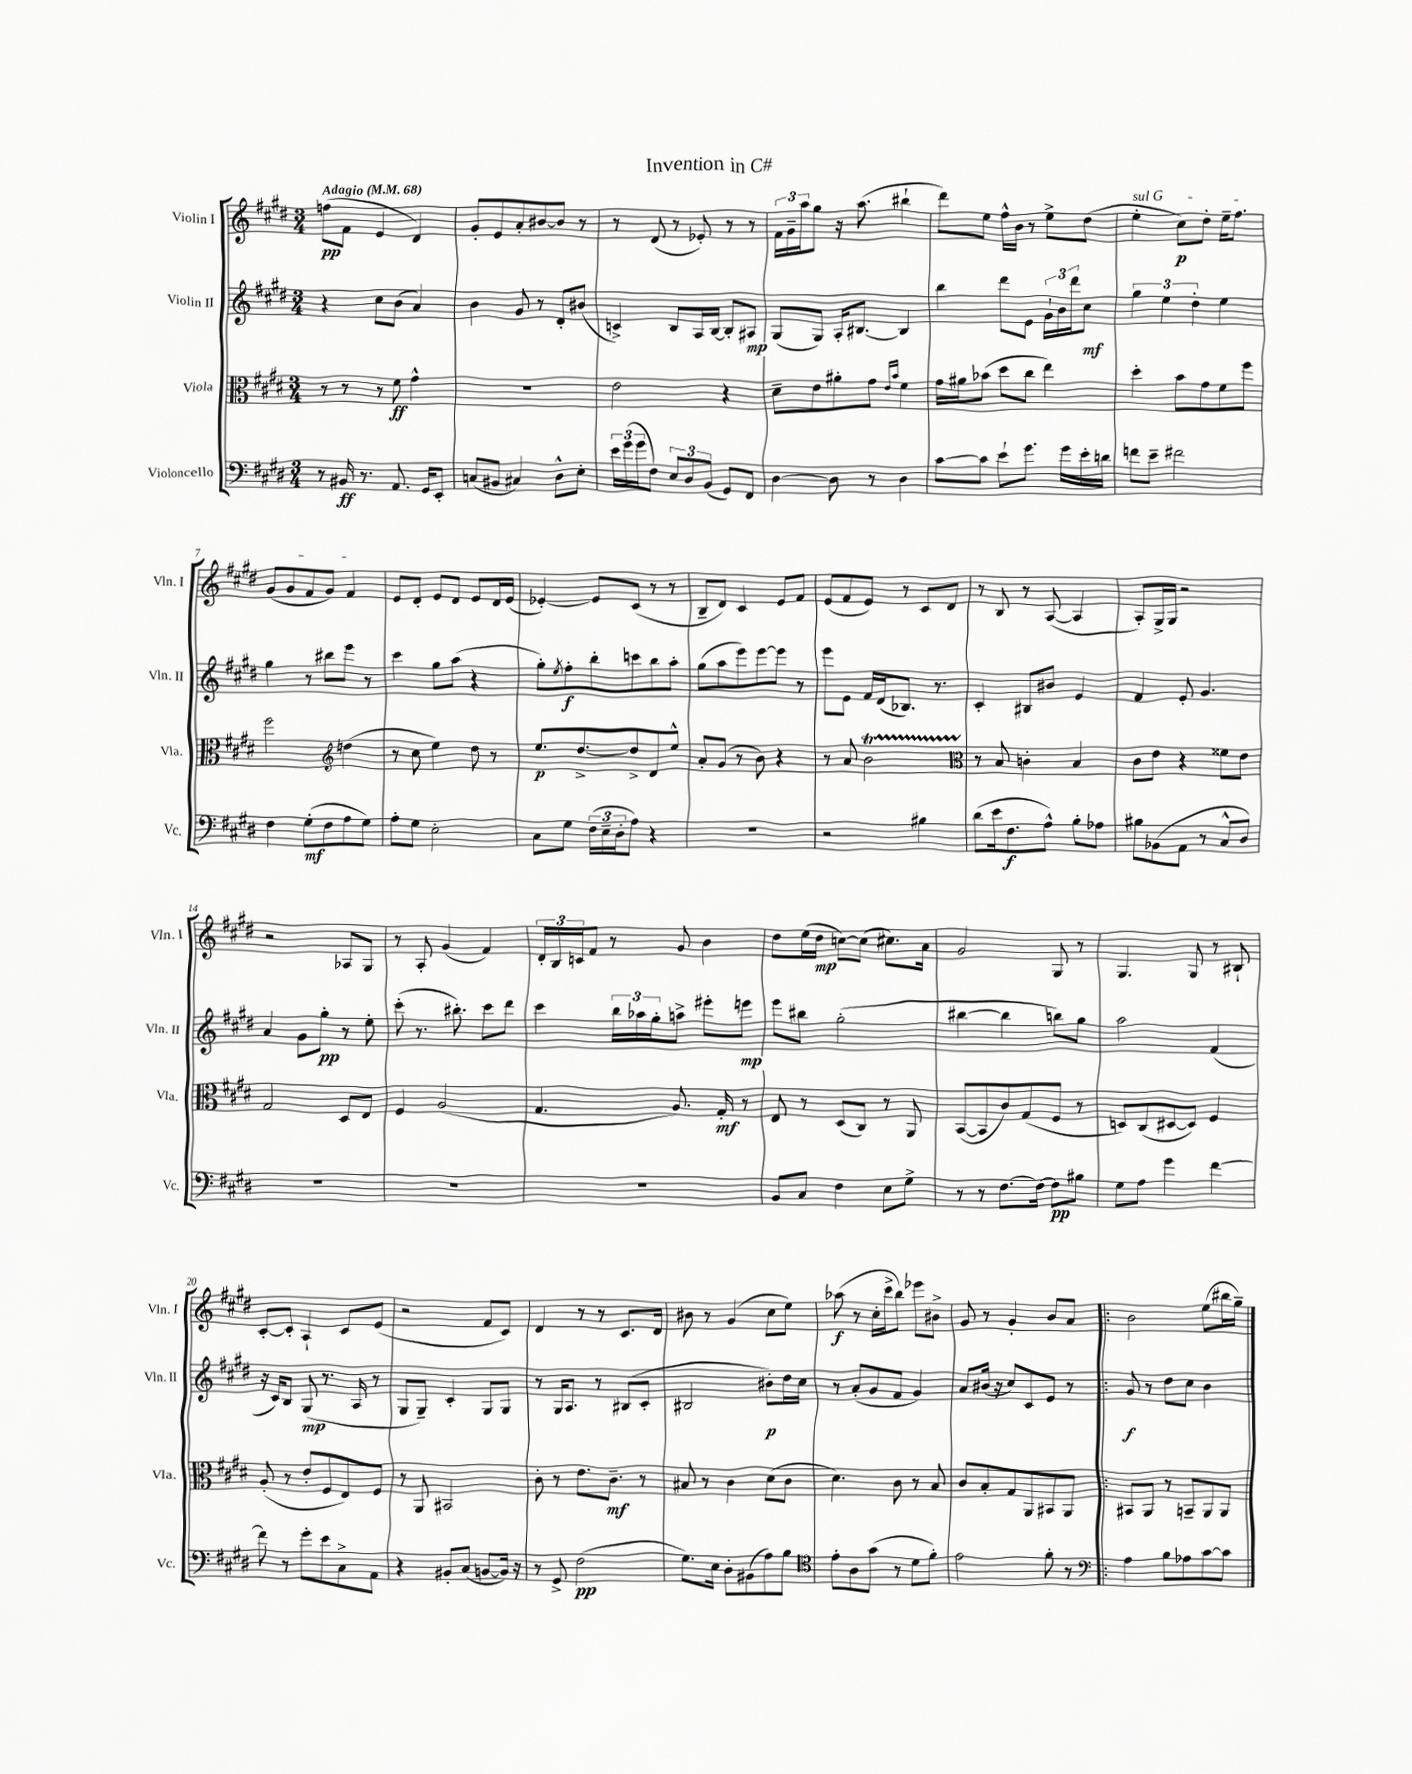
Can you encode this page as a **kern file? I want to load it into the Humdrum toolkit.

**kern	**kern	**kern	**kern
*staff4	*staff3	*staff2	*staff1
*clefF4	*clefC3	*clefG2	*clefG2
*k[f#c#g#d#]	*k[f#c#g#d#]	*k[f#c#g#d#]	*k[f#c#g#d#]
*M3/4	*M3/4	*M3/4	*M3/4
*MM68	*MM68	*MM68	*MM68
8r	8r	4r	(8ff\L
16BB#/	8r	.	8f#\J
8.r	.	.	.
.	8r	8cc#\L	4e/
8.AA/	8f#\	(8b\J	.
.	4g#^^\	4a/)	4d#/)
16GG#/LK	.	.	.
8EE'/J	.	.	.
=	=	=	=
(8C/L	2.r	4b\	8g#'/L
8BB#/J	.	.	8e/
4C#/)	.	8g#/	8a'/
.	.	8r	[8b#/
8D#^^\L	.	8d#'/L	8b#/]J
8E'\J	.	(8b#/J	8r
=	=	=	=
24e\LL	2e\	4c^/)	8r
(24g#\	.	.	.
24g#\J	.	.	.
8F#\J)	.	.	(8d#/
12E/L	.	8B/L	8r
12D#/	.	.	.
.	.	16A/L	8e-'/)
(12BB/J	.	.	.
.	.	[16B/JJ	.
8GG#/L)	4r	8B'/]L	8r
8FF#/J	.	8A#/J	8r
=	=	=	=
[4D#\	8d#~\L	(8G#/L	24f#\LL
.	.	.	24g#~\
.	.	.	24aa\J
.	8e\	8G#/J)	8gg#\J
8D#\]	8a#'\	16A'/LK	16r
.	.	[8.B#/J	(8.aa\
8r	8g#\J	.	.
.	16qqe/LL	.	.
.	16qqb/JJ	.	.
4D#\	4f#\	4B#/]	4bb#`\
=	=	=	=
[8c#\L	16g#\LL	4bb\	8ddd#\L)
.	16a#\J	.	.
8c#\]J	(8b-\J	.	8ee\J
8e`\L	8dd#\L	8ddd#\L	16ff#^^\LL
.	.	.	16b\JJ
8.g#\J	8cc#\J	8e\J	8r
.	4ee\)	24g#`\LL	8ee^\L
.	.	24b\	.
16g#\LL	.	.	.
.	.	24ddd#\J	.
16e'\	.	8cc#\J	(8dd#\J
16d\JJ	.	.	.
=	=	=	=
8f\L	4dd#'\	6gg#\	4ee'\
8e~\J	.	.	.
.	.	6ee\	.
2f#\	8b\L	.	8cc#\L)
.	.	6dd#'\	.
.	8g#\	.	8dd#'\J
.	8f#\	4ee\	16ee~\LK
.	.	.	8.ff#\J
.	8ff#\J	.	.
=	=	=	=
4F#\	2ff#\	4gg#\	(8g#/L
.	.	.	8g#/
(8G#'\L	.	8r	8f#/
8F#\	.	8bb#\L	8g#/J)
*	*clefG2	*	*
8A\	(4dd\	8eee\J	4f#/
8G#\J)	.	8r	.
=	=	=	=
8A'\L	8r	4ccc#\	8e/L
8G#\J	8cc#\	.	8d#'/J
2E'\	4ee\)	8gg#\L	8e/L
.	.	(8aa\J	8d#/J
.	8dd#\	4r	8e/L
.	8r	.	16d#/L
.	.	.	(16e/JJ
=	=	=	=
8C#\L	8.ee/L	8gg#'\L)	[4e-'/)
.	.	8qee/	.
8G#\J	.	8ff#'\	.
.	[8.dd#^/	.	.
(24F#\LL	.	8bb'\	8e-/]L
24E~\	.	.	.
24D#'\J	.	.	.
8A\J)	8dd#^/]	8ccc\	(8c#/J
4r	8d#/	8bb\	8r
.	8ee^^/J	8aa'\J	8r
=	=	=	=
2.r	8a'/L	(8gg#\L	8B~/L
.	(8g#/J	8aa\	8d#/J)
.	8r	8eee\)	4c#/
.	8b\)	[8eee\	.
.	4r	8eee\]J	8e/L
.	.	8r	8f#/J
=	=	=	=
2r	8r	8eee\L	(8e/L
.	8a/	8e\J	8f#/
.	2b\	16f#/LL	8e/J)
.	.	(16d#/J	.
.	.	8.B-/J)	8r
4B#\	.	.	8c#/L
.	.	8.r	.
.	.	.	8d#/J
=	=	=	=
*	*clefC3	*	*
(8d#\L	8r	4c#'/	8r
16e\k	8B/	.	8B/
8.F#\	.	.	.
.	4c'\	8B#/L	8r
8A^^\J)	.	8b#/J	([8A/
8B'\L	4B/	4e/	4A/]
8A-\J	.	.	.
=	=	=	=
8B#\L	8c#\L	4f#/	8A'/L)
(8BB-\	8e\J	.	16G#^/L
.	.	.	16G#/JJ
8AA\J	4r	8e'/	2r
8r	.	4.g#/	.
8C#^^/L	8f##\L	.	.
8D#/J)	8e\J	.	.
=	=	=	=
2.r	2G#/	4a/	2r
.	.	8g#\L	.
.	.	8gg#'\J	.
.	8D#/L	8r	8A-/L
.	8E/J	8ee'\	8G#/J
=	=	=	=
2.r	4F#/	(8ccc#'\	8r
.	.	8.r	8A'/
.	(2A/	.	(4g#/
.	.	8.bb#'\)	.
.	.	8ccc#\L	4f#/)
.	.	8ddd#\J	.
=	=	=	=
2.r	4.G#/	4ccc#\	24d#'/LL
.	.	.	24B/
.	.	.	24c/J
.	.	.	8f#/J
.	.	24bb\LL	8r
.	.	24aa-\	.
.	.	24gg#'\J	.
.	8.A/)	8aa^\J	8g#/
.	.	8eee#'\L	4b\
.	16G#'/	.	.
.	8r	8eee\J	.
=	=	=	=
8BB/L	8E/	8eee\L	8dd#\L
8C#/J	8r	8bb#\J	(16ee\L
.	.	.	16dd#\JJ
4F#\	(8D#/L	(2gg#'\	[8cc\L)
.	8C#/J)	.	(8cc\]J
8E\L	8r	.	8.cc#\L)
8G#^\J	8AA/	.	.
.	.	.	16a\Jk
=	=	=	=
8r	([8BB/L	[4bb#\	2g#/
8r	8BB/]	.	.
[8.F#\L	8c#/)	4bb#\]	.
.	(8G#/	.	.
16F#\_Jk	.	.	.
8F#\]L	8F#/J	8bb\L)	8G#/
8B#\J	8r	8gg#\J	8r
=	=	=	=
8G#\L	8D/L)	2aa\	4.G#/
8A\J	(8C#/	.	.
4g#\	[8D#/	.	.
.	8D#/]J)	.	8G#/
[4f#\	4F#/	(4f#/	8r
.	.	.	8B#`/
=	=	=	=
8f#\]	(8A'/	16r	[8c#'/L
.	.	16c#/LK)	.
8r	8r	8B/J	8c#'/]J
8g#'\L	8e'/L	(8G#/	4A`/
8e\	8F#/	8.r	.
8C#^\	8E/)	.	8c#/L
.	.	16A/	.
8AA\J	8F#/J	8r	(8e/J
=	=	=	=
4r	8r	8G#/L	2r
.	8AA/	8G#~/J)	.
8BB#'/L	2BB#/	4c#'/	.
(8C#/J	.	.	.
[8BB/L	.	8G#/L	8f#/L
16BB/]Jk)	.	8G#/J	8c#/J)
16r	.	.	.
=	=	=	=
8r	8c#'\	8r	4d#/
8GG#^/	8r	16G#/LK	.
.	.	8.A/J	.
(2F#\	8.e\L	.	8r
.	.	8r	8r
.	8.c#~\J	.	.
.	.	(8B#/L	8.c#/L
.	8r	8c#'/J	.
.	.	.	16d#/Jk
=	=	=	=
8.G#\L)	8B#/	2B#/	8b#\
.	8r	.	8r
16E\Jk	.	.	.
8D#'\L	4c#\	.	(4g#/
(8BB#\	.	.	.
8A\)	(8d#\L	8b#'\L)	8cc#\L
8B\J	8c#\J	16dd#\L	8ee\J)
.	.	16cc#\JJ	.
=	=	=	=
*clefC4	*	*	*
8e'\L	4.d#\)	8r	(8aa-\
8A\	.	(8a'/L	8r
(8g#\J	.	8g#/	16cc#'\LL
.	.	.	16ccc#^\J
8r	8c#\	8f#/J	8bb\J)
8d#\L	8r	4g#/)	8eee-\L
8f#'\J)	8B/	.	8b#^\J
=	=	=	=
2e\	8c#/L	8a/L	8g#/
.	8B'/	(16b#/Jk	8r
.	.	16r	.
.	8G#/	8cc#/L)	4g#'/
.	8AA/	8c#/	.
8f#'\	8BB#/	8e/J	8b/L
8r	8AA/J	8r	8a/J
=!|:	=!|:	=!|:	=!|:
*clefF4	*	*	*
4A\	8BB#/L	8g#/	2b\
.	8AA/J	8r	.
8B\L	8r	8dd#\L	.
8A-\	8BB~/L	8cc#\J	.
[8c#\	8AA/	4b\	(8ee\L
8c#\]J	8AA/J	.	16bb#\L
.	.	.	16gg#~\JJ)
==	==	==	==
*-	*-	*-	*-
